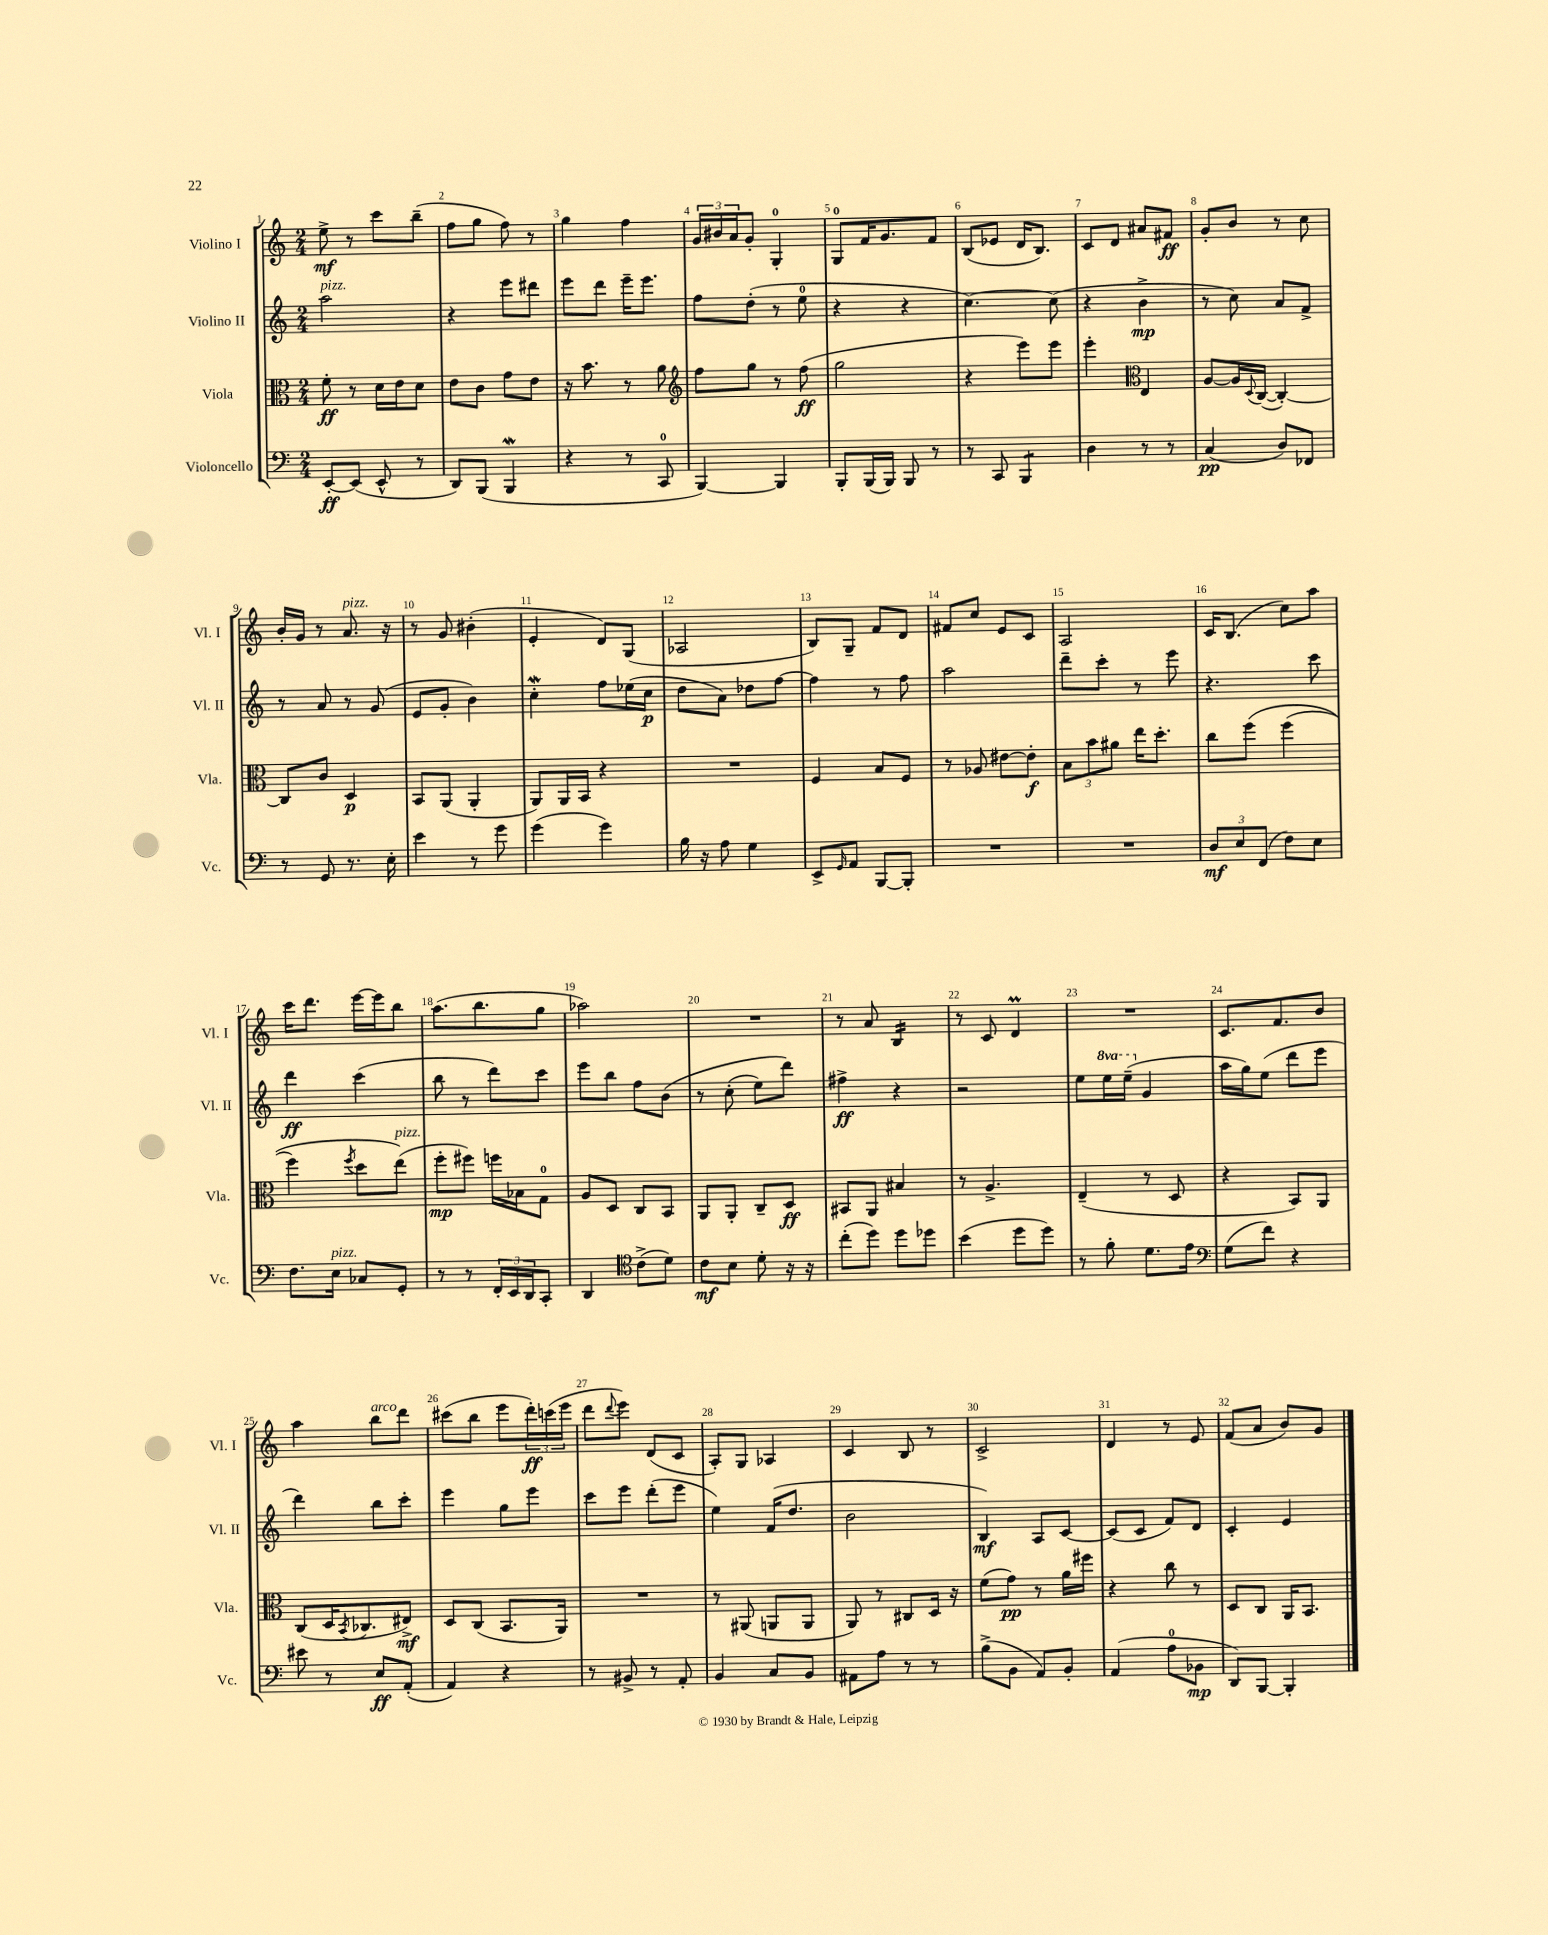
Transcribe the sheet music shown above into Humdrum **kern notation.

**kern	**kern	**kern	**kern
*staff4	*staff3	*staff2	*staff1
*clefF4	*clefC3	*clefG2	*clefG2
*k[]	*k[]	*k[]	*k[]
*M2/4	*M2/4	*M2/4	*M2/4
[8EE'	8f'	2aa	8ee^
(8EE]	8r	.	8r
8EE^^	16d	.	8ccc
.	16e	.	.
8r	8d	.	(8bb~
=	=	=	=
8DD)	8e	4r	8ff
(8BBB	8c	.	8gg
4BBB	8g	8eee	8ff)
.	8e	8ddd#	8r
=	=	=	=
4r	16r	8eee	4gg
.	8.b	.	.
.	.	8ddd	.
8r	8r	16eee~	4ff
.	.	8.eee	.
8CC	8a	.	.
=	=	=	=
*	*clefG2	*	*
[4BBB)	8ff	8ff	24g
.	.	.	24b#
.	.	.	24a
.	8gg	(8dd'	8g'
4BBB]	8r	8r	4G'
.	(8ff	8ee	.
=	=	=	=
8BBB'	2gg	4r	8G
(16BBB	.	.	16f
16BBB)	.	.	8.g
8BBB	.	4r	.
8r	.	.	8f
=	=	=	=
8r	4r	[4.cc)	(8B
8CC	.	.	8e-
4BBB	8eee)	.	16d
.	.	.	8.B)
.	8eee	(8cc]	.
=	=	=	=
4D	4eee'	4r	8c
.	.	.	8d
*	*clefC3	*	*
8r	4E	4b^	8a#
8r	.	.	8f#
=	=	=	=
(4C	[8A	8r	8g'
.	16A]	8cc)	8b
.	8qqD	.	.
.	([16C	.	.
8D)	4C'_)	8a	8r
8FF-	.	8f^	8cc
=	=	=	=
8r	8C]	8r	16b'
.	.	.	16g
8GG	8c	8a	8r
8.r	4D	8r	8.a
.	.	(8g	.
16E'	.	.	16r
=	=	=	=
4e	8BB	8e	8r
.	(8AA	8g'	8g
8r	4AA'	4b)	(4b#'
8g	.	.	.
=	=	=	=
(4g	8AA)	4cc'	4e'
.	16AA	.	.
.	16BB	.	.
4g)	4r	8ff	8d)
.	.	(16ee-	(8G
.	.	16cc	.
=	=	=	=
16B	2r	8dd	2A-
16r	.	.	.
8A	.	8a)	.
4G	.	8dd-	.
.	.	[8ff	.
=	=	=	=
8EE^	4F	4ff]	8B)
16qqGG	.	.	.
8AA	.	.	8G~
[8BBB	8B	8r	8f
8BBB']	8F	8ff	8d
=	=	=	=
2r	8r	2aa	8f#
.	8A-	.	8cc
.	[8e#	.	8e
.	8e#']	.	8c
=	=	=	=
2r	12B	8ddd~	2A
.	12b	.	.
.	.	8ccc'	.
.	12a#	.	.
.	16ee	8r	.
.	8.dd'	.	.
.	.	8eee	.
=	=	=	=
12D	8cc	4.r	16c
.	.	.	(8.B
12E	.	.	.
.	&(8ff	.	.
(12FF	.	.	.
8F)	(4ff	.	8cc)
8E	.	8ccc	8aa
=	=	=	=
8.F	4ff)	4ddd	16ccc
.	.	.	8.ddd
16E	.	.	.
.	8qff	.	.
8C-	8dd	(4ccc	[16eee
.	.	.	16eee]
8GG'	(8ee&)	.	8bb
=	=	=	=
8r	8ff'	8bb	(8.aa
8r	8ff#)	8r	.
.	.	.	8.bb
24FF'	16ff	8ddd)	.
24EE	.	.	.
.	16B-	.	.
24DD	.	.	.
8CC'	8G	8ccc	8gg
=	=	=	=
4DD	8A	8eee	2aa-)
.	8D	8bb	.
*clefC4	*	*	*
(8c^	8C	8ff	.
8d)	8BB	&(8b	.
=	=	=	=
8c	8AA	8r	2r
8B	8AA'	(8cc'	.
8d'	8C~	8ee)	.
16r	8D	8ddd&)	.
16r	.	.	.
=	=	=	=
(8cc'	8BB#	4ff#^	8r
8dd)	8AA	.	8a
8dd	4B#	4r	4B
8dd-	.	.	.
=	=	=	=
(4b	8r	2r	8r
.	4.A^	.	8c
8dd	.	.	4d
8dd)	.	.	.
=	=	=	=
8r	(4E~	8ee	2r
8f'	.	16eee	.
.	.	(16eee~	.
8.d	8r	4g	.
.	8D	.	.
16e	.	.	.
=	=	=	=
*clefF4	*	*	*
(8G	4r	16aa	8.c
.	.	16gg)	.
8f)	.	(8ee	.
.	.	.	8.f
4r	8BB)	8ddd	.
.	8AA	8eee	8b
=	=	=	=
8e#	(8C	4ddd)	4aa
8r	16D	.	.
.	8qBB	.	.
.	8.C-	.	.
8E	.	8bb	8bb
(8AA'	8E#^)	8ccc'	8ddd
=	=	=	=
4AA)	8D	4eee	(8ccc#
.	(8C	.	8bb
4r	8.BB	8gg	8eee
.	.	8eee	24ddd')
.	.	.	(24ccc
.	16AA)	.	.
.	.	.	24eee
=	=	=	=
8r	2r	8ccc	8ddd
.	.	.	8qqddd
8BB#^	.	8eee	8eee)
8r	.	(8ddd'	(8d
8AA'	.	8eee	8c
=	=	=	=
4BB	8r	4ee)	8A')
.	(8AA#	.	8G
8C	8AA	(16f	4A-
.	.	8.dd	.
8BB	8AA	.	.
=	=	=	=
8AA#	8AA)	2b	4c
8A	8r	.	.
8r	8C#	.	8B
8r	16D	.	8r
.	16r	.	.
=	=	=	=
(8B^	(8f	4B)	2c^
8BB	8g)	.	.
8AA)	8r	8A	.
8BB'	16a	[8c	.
.	16ff#	.	.
=	=	=	=
(4AA	4r	(8c]	4d
.	.	8c	.
8A	8cc	8f)	8r
8BB-	8r	8d	8e
=	=	=	=
8DD)	8D	4c'	(8f
[8BBB	8C	.	8a
4BBB']	16AA	4e	8b)
.	8.BB	.	.
.	.	.	8g
==	==	==	==
*-	*-	*-	*-
